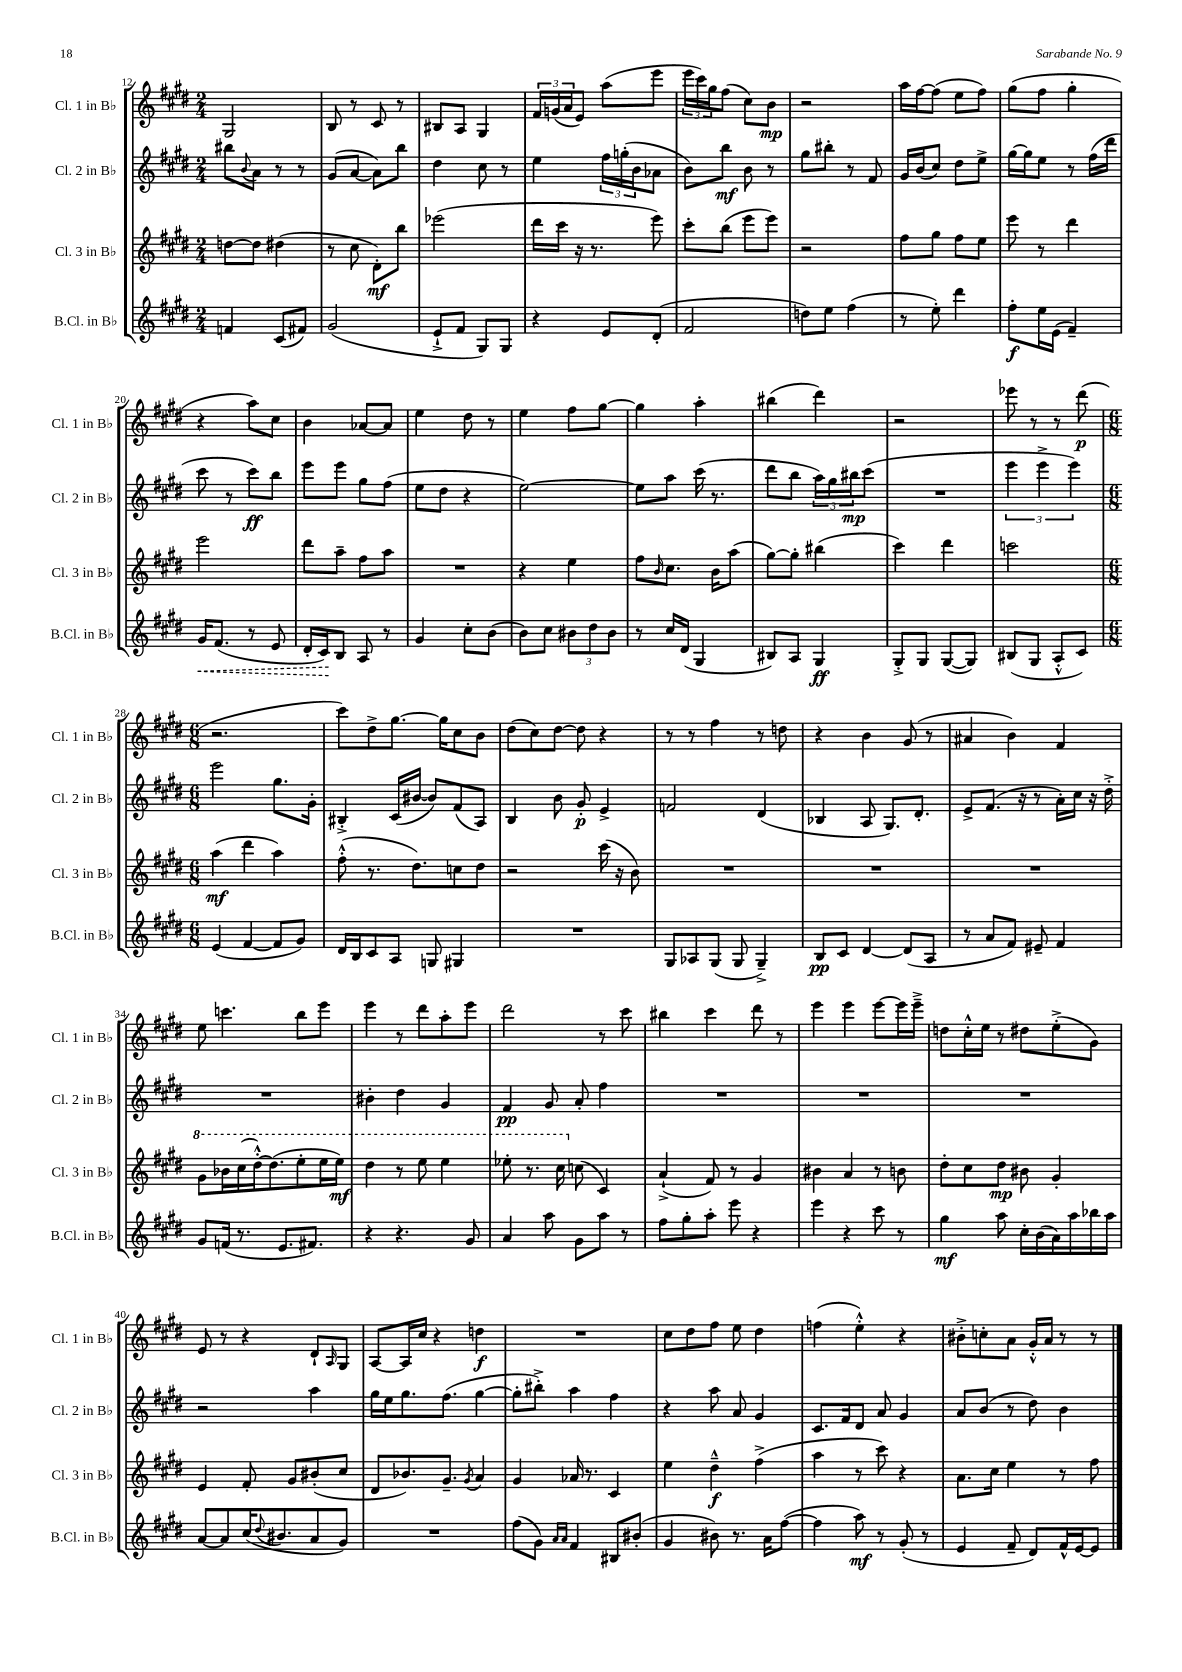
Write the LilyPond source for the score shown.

<<
\new StaffGroup <<
\new Staff = "s0" \with { instrumentName = "Cl. 1 in Bb" shortInstrumentName = "Cl. 1 in Bb" } {
    \clef treble \key e \major \numericTimeSignature \time 2/4
    gis2 |
    b8 r8 cis'8 r8 |
    bis8 a8 gis4 |
    \tuplet 3/2 { fis'16 g'16( a'16 } e'8) a''8( e'''8 |
    \tuplet 3/2 { e'''16 cis'''16) gis''16 } fis''8( cis''8) b'8\mp |
    r2 |
    a''16 fis''16~ fis''8( e''8 fis''8) |
    gis''8( fis''8 gis''4-. |
    r4 a''8) cis''8 |
    b'4 aes'8~ aes'8 |
    e''4 dis''8 r8 |
    e''4 fis''8 gis''8~ |
    gis''4 a''4-. |
    bis''4( dis'''4) |
    r2 |
    ees'''8 r8 r8 dis'''8\p( |
    \numericTimeSignature \time 6/8 r2. |
    cis'''8) dis''8-> gis''8.~ gis''16 cis''8 b'8 |
    dis''8( cis''8) dis''8~ dis''8 r4 |
    r8 r8 fis''4 r8 d''8 |
    r4 b'4 gis'8( r8 |
    ais'4 b'4) fis'4 |
    e''8 c'''4. b''8 e'''8 |
    e'''4 r8 dis'''8 a''8-. e'''8 |
    dis'''2 r8 cis'''8 |
    bis''4 cis'''4 dis'''8 r8 |
    e'''4 e'''4 e'''8~ e'''16 e'''16---> |
    d''8 cis''16-.-^ e''16 r8 dis''8 e''8-.->( gis'8) |
    e'8 r8 r4 dis'8-! \grace { a16 } gis8 |
    a8~ a16 cis''16 r4 d''4\f |
    R2. |
    cis''8 dis''8 fis''8 e''8 dis''4 |
    f''4( e''4-.-^) r4 |
    bis'8-.-> c''8-. a'8 gis'16-.-^ a'16 r8 r8 \bar "|." |
}
\new Staff = "s1" \with { instrumentName = "Cl. 2 in Bb" shortInstrumentName = "Cl. 2 in Bb" } {
    \clef treble \key e \major \numericTimeSignature \time 2/4
    bis''8 \appoggiatura { b'8 } a'8 r8 r8 |
    gis'8( a'8~ a'8) b''8 |
    dis''4 cis''8 r8 |
    e''4 \tuplet 3/2 { fis''16 g''16-.( b'16 } aes'8 |
    b'8) b''8\mf b'8 r8 |
    gis''8 bis''8-. r8 fis'8 |
    gis'16 b'16( cis''8) dis''8 e''8-> |
    gis''16~ gis''16 e''8 r8 fis''16( dis'''16 |
    cis'''8 r8 cis'''8\ff) b''8 |
    e'''8 e'''8 gis''8 fis''8( |
    e''8 dis''8 r4 |
    e''2~) |
    e''8 a''8 cis'''16( r8. |
    dis'''8 b''8 \tuplet 3/2 { a''16) gis''16 bis''16\mp } cis'''8( |
    R2 |
    \tuplet 3/2 { e'''4 e'''4-> e'''4) } |
    \numericTimeSignature \time 6/8 e'''2 gis''8. gis'16-. |
    bis4-.-> cis'16( bis'16~ bis'8) fis'8( a8) |
    b4 b'8 gis'8-.\p e'4-> |
    f'2 dis'4( |
    bes4 a8 gis8.) dis'8.-. |
    e'8-> fis'8.( r16 r8 a'16-.) cis''16 r16 dis''16-.-> |
    R2. |
    bis'4-. dis''4 gis'4 |
    fis'4\pp gis'8 a'8-. fis''4 |
    R2. |
    R2. |
    R2. |
    r2 a''4 |
    gis''16 e''16 gis''8. fis''8.( gis''4~ |
    gis''8-. bis''8-.->) a''4 fis''4 |
    r4 a''8 a'8 gis'4 |
    cis'8. fis'16 dis'8 a'8 gis'4 |
    a'8 b'8( r8 dis''8) b'4 \bar "|." |
}
\new Staff = "s2" \with { instrumentName = "Cl. 3 in Bb" shortInstrumentName = "Cl. 3 in Bb" } {
    \clef treble \key e \major \numericTimeSignature \time 2/4
    d''8~ d''8 dis''4( |
    r8 cis''8 dis'8-.\mf) b''8 |
    ees'''2( |
    dis'''16 cis'''16 r16 r8. e'''8) |
    cis'''8-. b''8( e'''8 e'''8) |
    r2 |
    fis''8 gis''8 fis''8 e''8 |
    e'''8 r8 dis'''4 |
    e'''2 |
    dis'''8 a''8-- fis''8 a''8 |
    R2 |
    r4 e''4 |
    fis''8 \grace { b'16 } cis''8. b'16 a''8( |
    gis''8~) gis''8-. bis''4( |
    cis'''4) dis'''4 |
    c'''2 |
    \numericTimeSignature \time 6/8 a''4\mf( dis'''4 a''4) |
    fis''8-.-^( r8. dis''8.) c''8 dis''8 |
    r2 cis'''16( r16 b'8) |
    R2. |
    R2. |
    R2. |
    \ottava #1 gis''8 bes''16 cis'''16( dis'''16~-.-^) dis'''8.( e'''8-. e'''16 e'''16\mf) |
    dis'''4 r8 e'''8 e'''4 |
    ees'''8-. r8. cis'''16 \ottava #0 c''8( cis'4) |
    a'4-!->( fis'8) r8 gis'4 |
    bis'4 a'4 r8 b'8 |
    dis''8-. cis''8 dis''8\mp bis'8 gis'4-. |
    e'4 fis'8-. gis'8 bis'8-.( cis''8 |
    dis'8 bes'8.) gis'8.-- \acciaccatura { gis'8 } a'4 |
    gis'4 aes'16 r8. cis'4 |
    e''4 dis''4---^\f fis''4->( |
    a''4 r8 cis'''8) r4 |
    a'8. cis''16 e''4 r8 fis''8 \bar "|." |
}
\new Staff = "s3" \with { instrumentName = "B.Cl. in Bb" shortInstrumentName = "B.Cl. in Bb" } {
    \clef treble \key e \major \numericTimeSignature \time 2/4
    f'4 cis'8( fis'8) |
    gis'2( |
    e'8-!-> fis'8 gis8) gis8 |
    r4 e'8 dis'8-.( |
    fis'2 |
    d''8) e''8 fis''4( |
    r8 e''8-.) dis'''4 |
    fis''8-.\f e''16 e'16( fis'4--) |
    \once \override Hairpin.style = #'dashed-line gis'16\< fis'8.( r8 e'8 |
    dis'16-. cis'16\!) b8 a8 r8 |
    gis'4 cis''8-. b'8( |
    b'8) cis''8 \tuplet 3/2 { bis'8 dis''8 bis'8 } |
    r8 cis''16 dis'16( gis4 |
    bis8) a8 gis4\ff |
    gis8-.-> gis8 gis8~( gis8) |
    bis8( gis8 a8-.-^ cis'8) |
    \numericTimeSignature \time 6/8 e'4( fis'4~ fis'8 gis'8) |
    dis'16 b16 cis'8 a8 g8 gis4 |
    R2. |
    gis8 aes8 gis8( gis8 gis4--->) |
    b8\pp cis'8 dis'4~ dis'8( a8 |
    r8 a'8 fis'8) eis'8-- fis'4 |
    gis'8 f'16( r8. e'8. fis'8.) |
    r4 r4. gis'8 |
    a'4 a''8 gis'8 a''8 r8 |
    fis''8 gis''8-. a''8-. e'''8 r4 |
    e'''4 r4 cis'''8 r8 |
    gis''4\mf a''8 cis''16-. b'16( a'16) a''16 bes''16 a''16 |
    a'8~ a'8 cis''16( \appoggiatura { dis''8 } bis'8. a'8 gis'8) |
    R2. |
    fis''8( gis'8) \grace { a'16 a'16 } fis'4 bis8 bis'8-.( |
    gis'4 bis'8) r8. a'16 fis''8~( |
    fis''4 a''8\mf) r8 gis'8-.( r8 |
    e'4 fis'8-- dis'8) fis'16-^ e'16~ e'8 \bar "|." |
}
>>
>>
\layout { \context { \Score currentBarNumber = #12 } }
